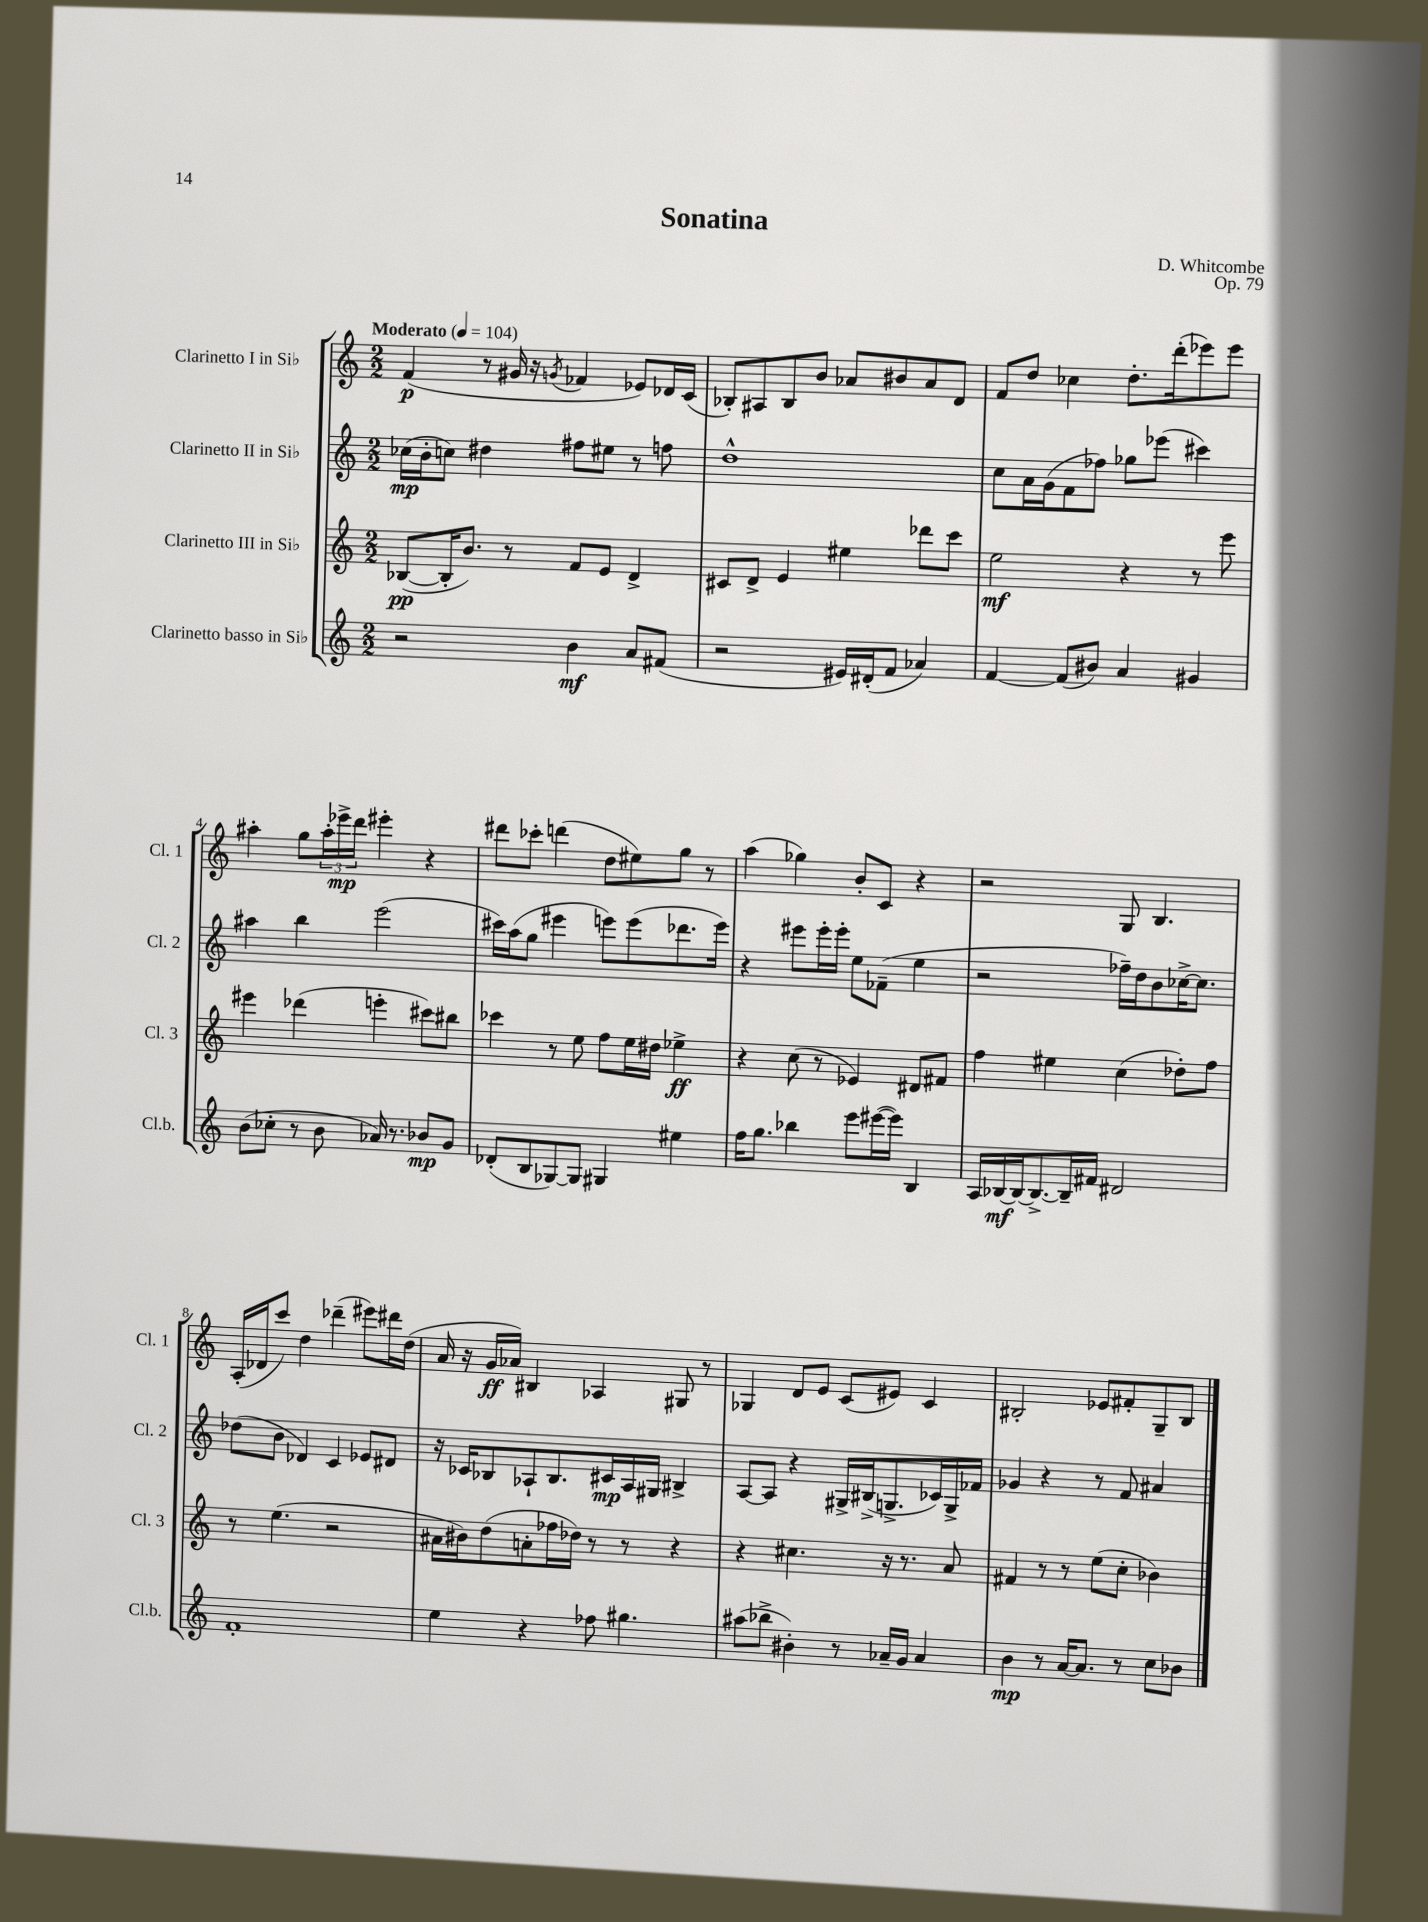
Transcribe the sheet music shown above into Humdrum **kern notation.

**kern	**dynam	**kern	**dynam	**kern	**dynam	**kern	**dynam
*part4	*part4	*part3	*part3	*part2	*part2	*part1	*part1
*staff4	*staff4	*staff3	*staff3	*staff2	*staff2	*staff1	*staff1
*I"Clarinetto basso in Si♭	*	*I"Clarinetto III in Si♭	*	*I"Clarinetto II in Si♭	*	*I"Clarinetto I in Si♭	*
*I'Cl.b.	*	*I'Cl. 3	*	*I'Cl. 2	*	*I'Cl. 1	*
*clefG2	*	*clefG2	*	*clefG2	*	*clefG2	*
*k[]	*	*k[]	*	*k[]	*	*k[]	*
*M2/2	*	*M2/2	*	*M2/2	*	*M2/2	*
*MM104	*	*MM104	*	*MM104	*	*MM104	*
=1	=1	=1	=1	=1	=1	=1	=1
!	!	!	!	!	!	!LO:TX:a:B:t=Moderato	!
2r	.	([8B-X/L	pp	(16cc-X\LL	mp	(4f/	p
.	.	.	.	16b'\J	.	.	.
.	.	16B-'/K]	.	8ccn\J)	.	.	.
.	.	8.b/J)	.	.	.	.	.
.	.	.	.	4dd#X\	.	8r	.
.	.	8r	.	.	.	16g#X/	.
.	.	.	.	.	.	16r	.
.	.	.	.	.	.	8qgn/	.
4b\	mf	8f/L	.	8ff#X\L	.	4f-X/	.
.	.	8e/J	.	8ee#X\J	.	.	.
8a/L	.	4d^/	.	8r	.	8e-X/L)	.
(8f#X/J	.	.	.	8ffn\	.	16d-X/L	.
.	.	.	.	.	.	(16c/JJ	.
=2	=2	=2	=2	=2	=2	=2	=2
2r	.	8c#X/L	.	1dd^^	.	8B-X'/L)	.
.	.	8d^/J	.	.	.	8A#X/	.
.	.	4e/	.	.	.	8B-/	.
.	.	.	.	.	.	8b/J	.
16e#X/LL)	.	4ee#X\	.	.	.	8a-X/L	.
(16d#X'/J	.	.	.	.	.	.	.
8f/J	.	.	.	.	.	8b#X/	.
4a-X/)	.	8ddd-X\L	.	.	.	8a-/	.
.	.	8ccc\J	.	.	.	8d/J	.
=3	=3	=3	=3	=3	=3	=3	=3
[4f/	.	2ee\	mf	8cc\L	.	8f/L	.
.	.	.	.	16a\L	.	8dd/J	.
.	.	.	.	(16g\J	.	.	.
(8f/L]	.	.	.	8f\	.	4cc-X\	.
8b#X/J)	.	.	.	8ff-X\J)	.	.	.
4a/	.	4r	.	8gg-X\L	.	8.dd'\L	.
.	.	.	.	(8eee-X\J	.	.	.
.	.	.	.	.	.	(16ddd'\k	.
4g#X/	.	8r	.	4ccc#X\)	.	8eee-X\)	.
.	.	8eee\	.	.	.	8eee-\J	.
!!LO:LB:g=z
=4	=4	=4	=4	=4	=4	=4	=4
(8b\L	.	4eee#X\	.	4aa#X\	.	4aa#X'\	.
8cc-X'\J	.	.	.	.	.	.	.
8r	.	(4ddd-X\	.	4bb\	.	8gg\L	.
8b\	.	.	.	.	.	24aa#'\L	.
.	.	.	.	.	.	24eee-X^\	mp
.	.	.	.	.	.	24ddd\JJ	.
16a-X/)	.	4eeen'\	.	(2eee\	.	4eee#X'\	.
8.r	.	.	.	.	.	.	.
8b-X/L	mp	8ccc#X\L)	.	.	.	4r	.
8g/J	.	8bb#X\J	.	.	.	.	.
=5	=5	=5	=5	=5	=5	=5	=5
(8d-X'/L	.	4ccc-X\	.	16ccc#X\LL)	.	8ddd#X\L	.
.	.	.	.	(16aa\J	.	.	.
8B/	.	.	.	8gg\J	.	8ccc-X'\J	.
[8G-X/)	.	8r	.	4eee#X\	.	(4dddn\	.
8G-/J]	.	8ee\	.	.	.	.	.
4G#X/	.	8ff\L	.	8eeen\L)	.	8dd\L	.
.	.	16ee\L	.	(8eee\	.	8ee#X\)	.
.	.	16dd#X\JJ	.	.	.	.	.
4ee#X\	.	4ee-X^\	ff	8.ddd-X\	.	8gg\J	.
.	.	.	.	.	.	8r	.
.	.	.	.	16eee\Jk)	.	.	.
=6	=6	=6	=6	=6	=6	=6	=6
16ff\KL	.	4r	.	4r	.	(4aa\	.
8.gg\J	.	.	.	.	.	.	.
4bb-X\	.	(8cc\	.	8eee#X\L	.	4gg-X\)	.
.	.	8r	.	16eee#'\L	.	.	.
.	.	.	.	16eee#'\JJ	.	.	.
8eee\L	.	4e-X/)	.	8ee\L	.	8b'/L	.
([16eee#X\L	.	.	.	(8f-X~\J	.	8c/J	.
16eee#\JJ])	.	.	.	.	.	.	.
4B/	.	8d#X/L	.	4ee\	.	4r	.
.	.	8f#X/J	.	.	.	.	.
=7	=7	=7	=7	=7	=7	=7	=7
16A/LL	.	4ff\	.	2r	.	2r	.
[16B-X/	mf	.	.	.	.	.	.
16B-/J_	.	.	.	.	.	.	.
8.B-^/_	.	.	.	.	.	.	.
.	.	4ee#X\	.	.	.	.	.
16B-~/L]	.	.	.	.	.	.	.
16f#X/JJ	.	.	.	.	.	.	.
2d#X/	.	(4cc\	.	16ff-X~\LL)	.	8G/	.
.	.	.	.	16dd\J	.	.	.
.	.	.	.	8b\	.	4.B/	.
.	.	8dd-X'\L)	.	[16cc-X^\K	.	.	.
.	.	.	.	8.cc-\J]	.	.	.
.	.	8ff\J	.	.	.	.	.
!!LO:LB:g=z
=8	=8	=8	=8	=8	=8	=8	=8
1f'	.	8r	.	(8dd-X\L	.	(16A'/LL	.
.	.	.	.	.	.	16d-X/J	.
.	.	(4.ee\	.	8b\J	.	8ccc/J)	.
.	.	.	.	4d-X/)	.	4dd\	.
.	.	2r	.	4c/	.	(4ddd-X~\	.
.	.	.	.	8e-X/L	.	8eee#X\L)	.
.	.	.	.	8d#X/J	.	16ddd#X\L	.
.	.	.	.	.	.	(16dd\JJ	.
=9	=9	=9	=9	=9	=9	=9	=9
4ee\	.	16a#X\LL	.	16r	.	16a/	.
.	.	16b#X\J)	.	16c-X/KL	.	16r	.
.	.	(8dd\	.	8B-X/	.	16g/LL	ff
.	.	.	.	.	.	16a-X/JJ)	.
4r	.	8an'\	.	8A-X`/	.	4B#X/	.
.	.	16ff-X\L	.	8.B-/	.	.	.
.	.	16dd-X\JJ)	.	.	.	.	.
8ff-X\	.	8r	.	.	.	4A-X/	.
.	.	.	.	16c#X/L	mp	.	.
4.gg#X\	.	8r	.	16A-/	.	.	.
.	.	.	.	16G#X/JJ	.	.	.
.	.	4r	.	4B#X^/	.	8G#X/	.
.	.	.	.	.	.	8r	.
=10	=10	=10	=10	=10	=10	=10	=10
(8aa#X\L	.	4r	.	[8A/L	.	4G-X/	.
8bb-X^\J	.	.	.	8A/J]	.	.	.
4b#X'\)	.	4.cc#X\	.	4r	.	8d/L	.
.	.	.	.	.	.	8e/J	.
8r	.	.	.	16G#X^/LL	.	(8c/L	.
.	.	.	.	(16B#X^/J	.	.	.
16a-X~/LL	.	16r	.	8.Gn^/	.	8e#X/J)	.
16g/JJ	.	8.r	.	.	.	.	.
4a-/	.	.	.	.	.	4c/	.
.	.	.	.	16c-X/L)	.	.	.
.	.	8a/	.	16G^/	.	.	.
.	.	.	.	16f-X/JJ	.	.	.
=11	=11	=11	=11	=11	=11	=11	=11
4b\	mp	4f#X/	.	4g-X/	.	2B#X'/	.
8r	.	8r	.	4r	.	.	.
[16a/KL	.	8r	.	.	.	.	.
8.a/J]	.	.	.	.	.	.	.
.	.	(8ee\L	.	8r	.	8e-X/L	.
8r	.	8cc'\J	.	8f/	.	8f#X'/	.
8cc\L	.	4b-X\)	.	4a#X/	.	8G~/	.
8b-X\J	.	.	.	.	.	8B#/J	.
==	==	==	==	==	==	==	==
*-	*-	*-	*-	*-	*-	*-	*-
